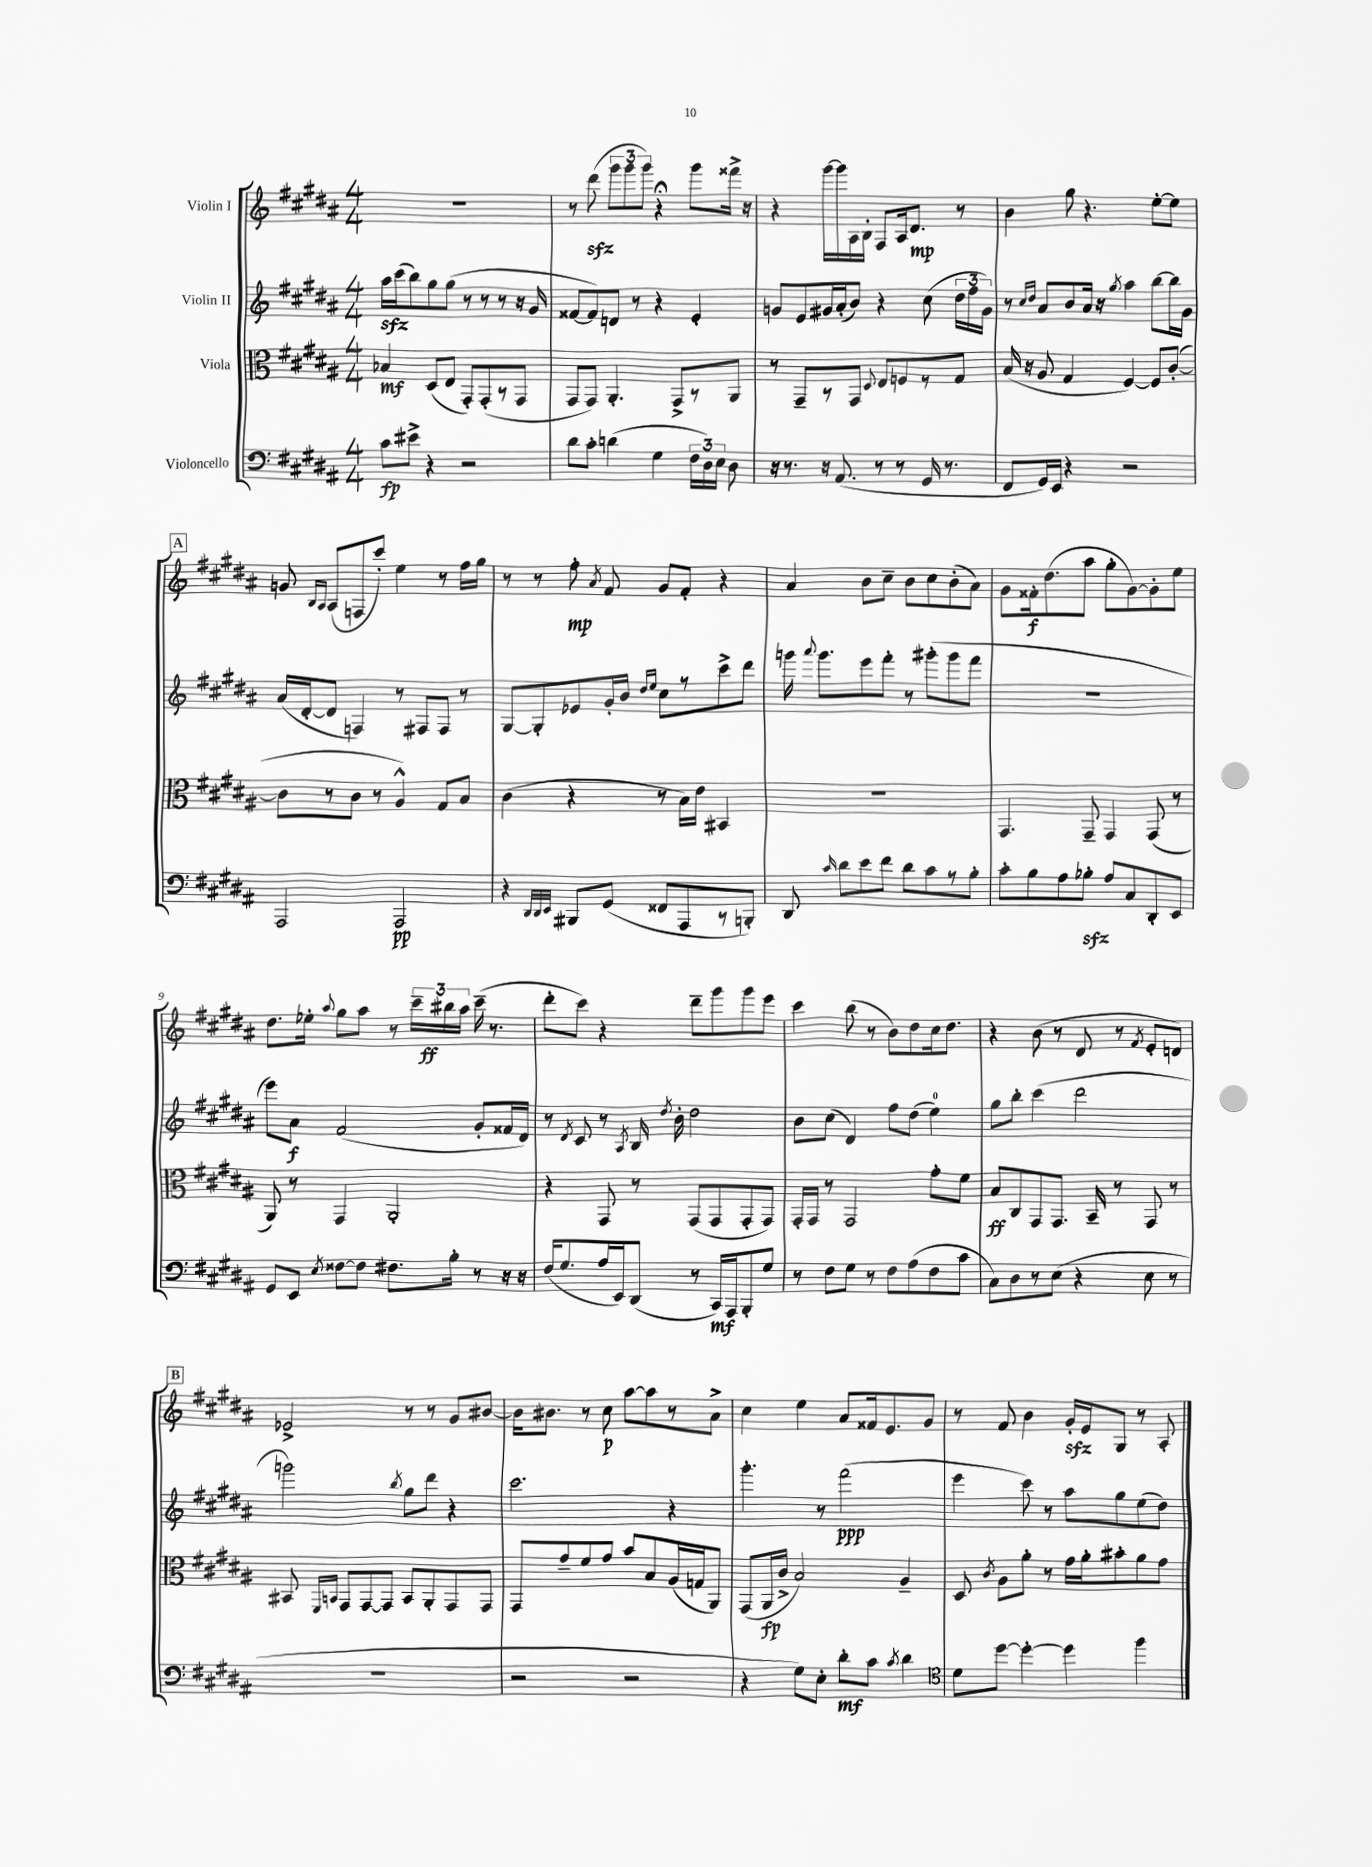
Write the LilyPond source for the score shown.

<<
\new StaffGroup <<
\new Staff = "s0" \with { instrumentName = "Violin I" } {
    \clef treble \key b \major \numericTimeSignature \time 4/4
    \autoBeamOff R1 |
    r8 dis'''8\sfz( \tuplet 3/2 { gis'''8[ gis'''8 gis'''8]) } r4\fermata gis'''8[ fisis'''16]-> r16 |
    r4 gis'''16[~ gis'''16 ais16 b16]-. fis8[ ais16 dis'8.]\mp r8 |
    b'4 gis''8 r4. e''8[~-. e''8] |
    \mark \markup { \box "A" } g'8 \grace { b16[ ais16] } ais8[( f8 cis'''8]-.) e''4 r8 fis''16[ gis''16] |
    r8 r8 fis''8-.\mp \acciaccatura { ais'8 } fis'8 gis'8[ fis'8]-. r4 |
    ais'4 b'8[ cis''8]-- b'8[ cis''8 b'8-.( ais'8]) |
    gis'8[ fisis'16-.\f dis''8.( ais''8] gis''8[-. gis'8~) gis'8-. e''8] |
    dis''8.[ ees''16]-. \appoggiatura { ais''8 } gis''8[ ais''8] r8 \tuplet 3/2 { cis'''16[-- bis''16\ff ais''16] } cis'''16--( r8. |
    dis'''8[-. cis'''8]) r4 dis'''8[-- gis'''8 gis'''8 e'''8] |
    cis'''4 b''8( r8 b'8[) dis''8 cis''16 dis''8.] |
    r4 b'8( r8 dis'8 r8 \acciaccatura { fis'8 } e'8[-. d'8]) |
    \mark \markup { \box "B" } ees'2-> r8 r8 gis'8[ bis'8]~ |
    bis'16[ bis'8.] r8 cis''8\p ais''8[~ ais''8 r8 ais'8]-> |
    cis''4 e''4 ais'8[ fisis'16 e'8. gis'8] |
    r8 fis'8 b'4 gis'16[-.\sfz e'16 gis8] r8 ais8-. \bar "|." |
}
\new Staff = "s1" \with { instrumentName = "Violin II" } {
    \clef treble \key b \major \numericTimeSignature \time 4/4
    \autoBeamOff ais''16[\sfz cis'''16( b''8) gis''8 gis''8]( r8 r8 r8 r16 gis'16 |
    fisis'8[~ fisis'8) d'8] r8 r4 e'4-. |
    g'8[ e'8 gis'16 ais'16-.( b'8]) r4 cis''8( \tuplet 3/2 { dis''16[ fis''16 gis'16]) } |
    r8 \grace { cis''16[ dis''16] } ais'8[ b'8 ais'16] r16 \acciaccatura { gis''8 } ais''4 b''8[~ b''16 gis'16] |
    \mark \markup { \box "A" } ais'16[( dis'16~-. dis'8] f4) r8 fis8[ fis8] r8 |
    gis8[~ gis8-. ees'8 gis'16-. b'16] \grace { dis''16[ e''16] } cis''8[ r8 cis'''8-> dis'''8] |
    g'''16 \appoggiatura { ais'''8 } g'''8.[ e'''8 fis'''8]-. r8 gis'''8[-.( gis'''8 fis'''8] |
    R1 |
    e'''8[) ais'8]\f fis'2( gis'8[-. fisis'16 dis'16]) |
    r8 \acciaccatura { dis'8 } cis'8 r8 \acciaccatura { ais8 } b16 \acciaccatura { dis''8 } b'16-. dis''2 |
    b'8[ cis''8]( dis'4) fis''8[ dis''8]( e''4-0) |
    gis''8[ b''8]-. cis'''4( dis'''2 |
    \mark \markup { \box "B" } g'''2) \acciaccatura { b''8 } gis''8[ dis'''8] r4 |
    cis'''2. r4 |
    gis'''4.-. r8 fis'''2\ppp( |
    e'''4 cis'''8) r8 ais''8[ gis''8 e''8( dis''8]) \bar "|." |
}
\new Staff = "s2" \with { instrumentName = "Viola" } {
    \clef alto \key b \major \numericTimeSignature \time 4/4
    \autoBeamOff bes4\mf dis8[( e8] gis,8[-.) gis,8-.( r8 gis,8] |
    gis,8[ gis,8]) ais,4.-. gis,8[-> r8 ais,8] |
    r8 gis,8[-- r8 gis,8] \appoggiatura { dis8 } e8[ f8 r8 gis8] |
    b16( r16 ais8 gis4 fis4~) fis8[ cis'8]~-.( |
    \mark \markup { \box "A" } cis'8[ r8 cis'8] r8 ais4-^) gis8[ b8] |
    cis'4( r4 r8 b16[) e'16] bis,4 |
    R1 |
    gis,4. gis,8-- gis,4 gis,8( r8 |
    ais,8) r8 gis,4 ais,2-. |
    r4 gis,8 r8 gis,8[( gis,8 gis,8-. gis,8]) |
    gis,16[-. gis,16] r8 gis,2 gis'8[-. fis'8] |
    b8[\ff cis8 gis,8 gis,8.] b,16-- r8 gis,8 r8 |
    \mark \markup { \box "B" } bis,8 \grace { fis,16[ b,16] } gis,8[ gis,8~ gis,8] b,8[ ais,8-. gis,8 gis,8] |
    gis,8[ gis'8-- fis'8 gis'8] b'8[ b8 ais16( g16 ais,8]) |
    gis,8[( ais,16\fp cis'16]-> b2) ais4-- |
    dis8 \acciaccatura { cis'8 } ais8[ ais'8]-. r8 gis'16[ ais'16-. bis'8-. ais'8 gis'8] \bar "|." |
}
\new Staff = "s3" \with { instrumentName = "Violoncello" } {
    \clef bass \key b \major \numericTimeSignature \time 4/4
    \autoBeamOff cis'8[\fp eis'8]-> r4 r2 |
    dis'8[ cis'8]-. d'4( gis4 \tuplet 3/2 { fis16[ dis16) e16] } dis8 |
    r16 r8. r16 ais,8.( r8 r8 gis,16 r8. |
    fis,8[ gis,16) e,16] r4 r2 |
    \mark \markup { \box "A" } ais,,2 ais,,2\pp |
    r4 \grace { dis,32[ dis,32 e,32] } bis,,8[ gis,8]( fisis,8[ ais,,8 r8 b,,8]-.) |
    dis,8 \grace { cis'16 } dis'8[ e'8 fis'8] dis'8[ cis'8 r8 b8]-. |
    cis'8[-. b8 ais8 bes8]-.\sfz ais8[ cis8 dis,8-. e,8] |
    gis,8[ e,8] \acciaccatura { e8 } fisis8[~ fisis8] fis8.[ b16]-. r8 r16 r16 |
    fis16[( gis8. ais16 e,16) dis,8]( r8 cis,16[\mf) ais,,16 b,,8-. gis8] |
    r8 fis8[ gis8] r8 fis8[ ais8( fis8 cis'8] |
    cis8[) dis8 r8 e8]( r4 e8 r8 |
    \mark \markup { \box "B" } R1 |
    r2 r2 |
    r4 gis8[) e8]-. dis'8[-.\mf cis'8] \acciaccatura { cis'8 } dis'4 |
    \clef tenor dis'8[ dis''8]~ dis''4~-. dis''4 fis''4 \bar "|." |
}
>>
>>
